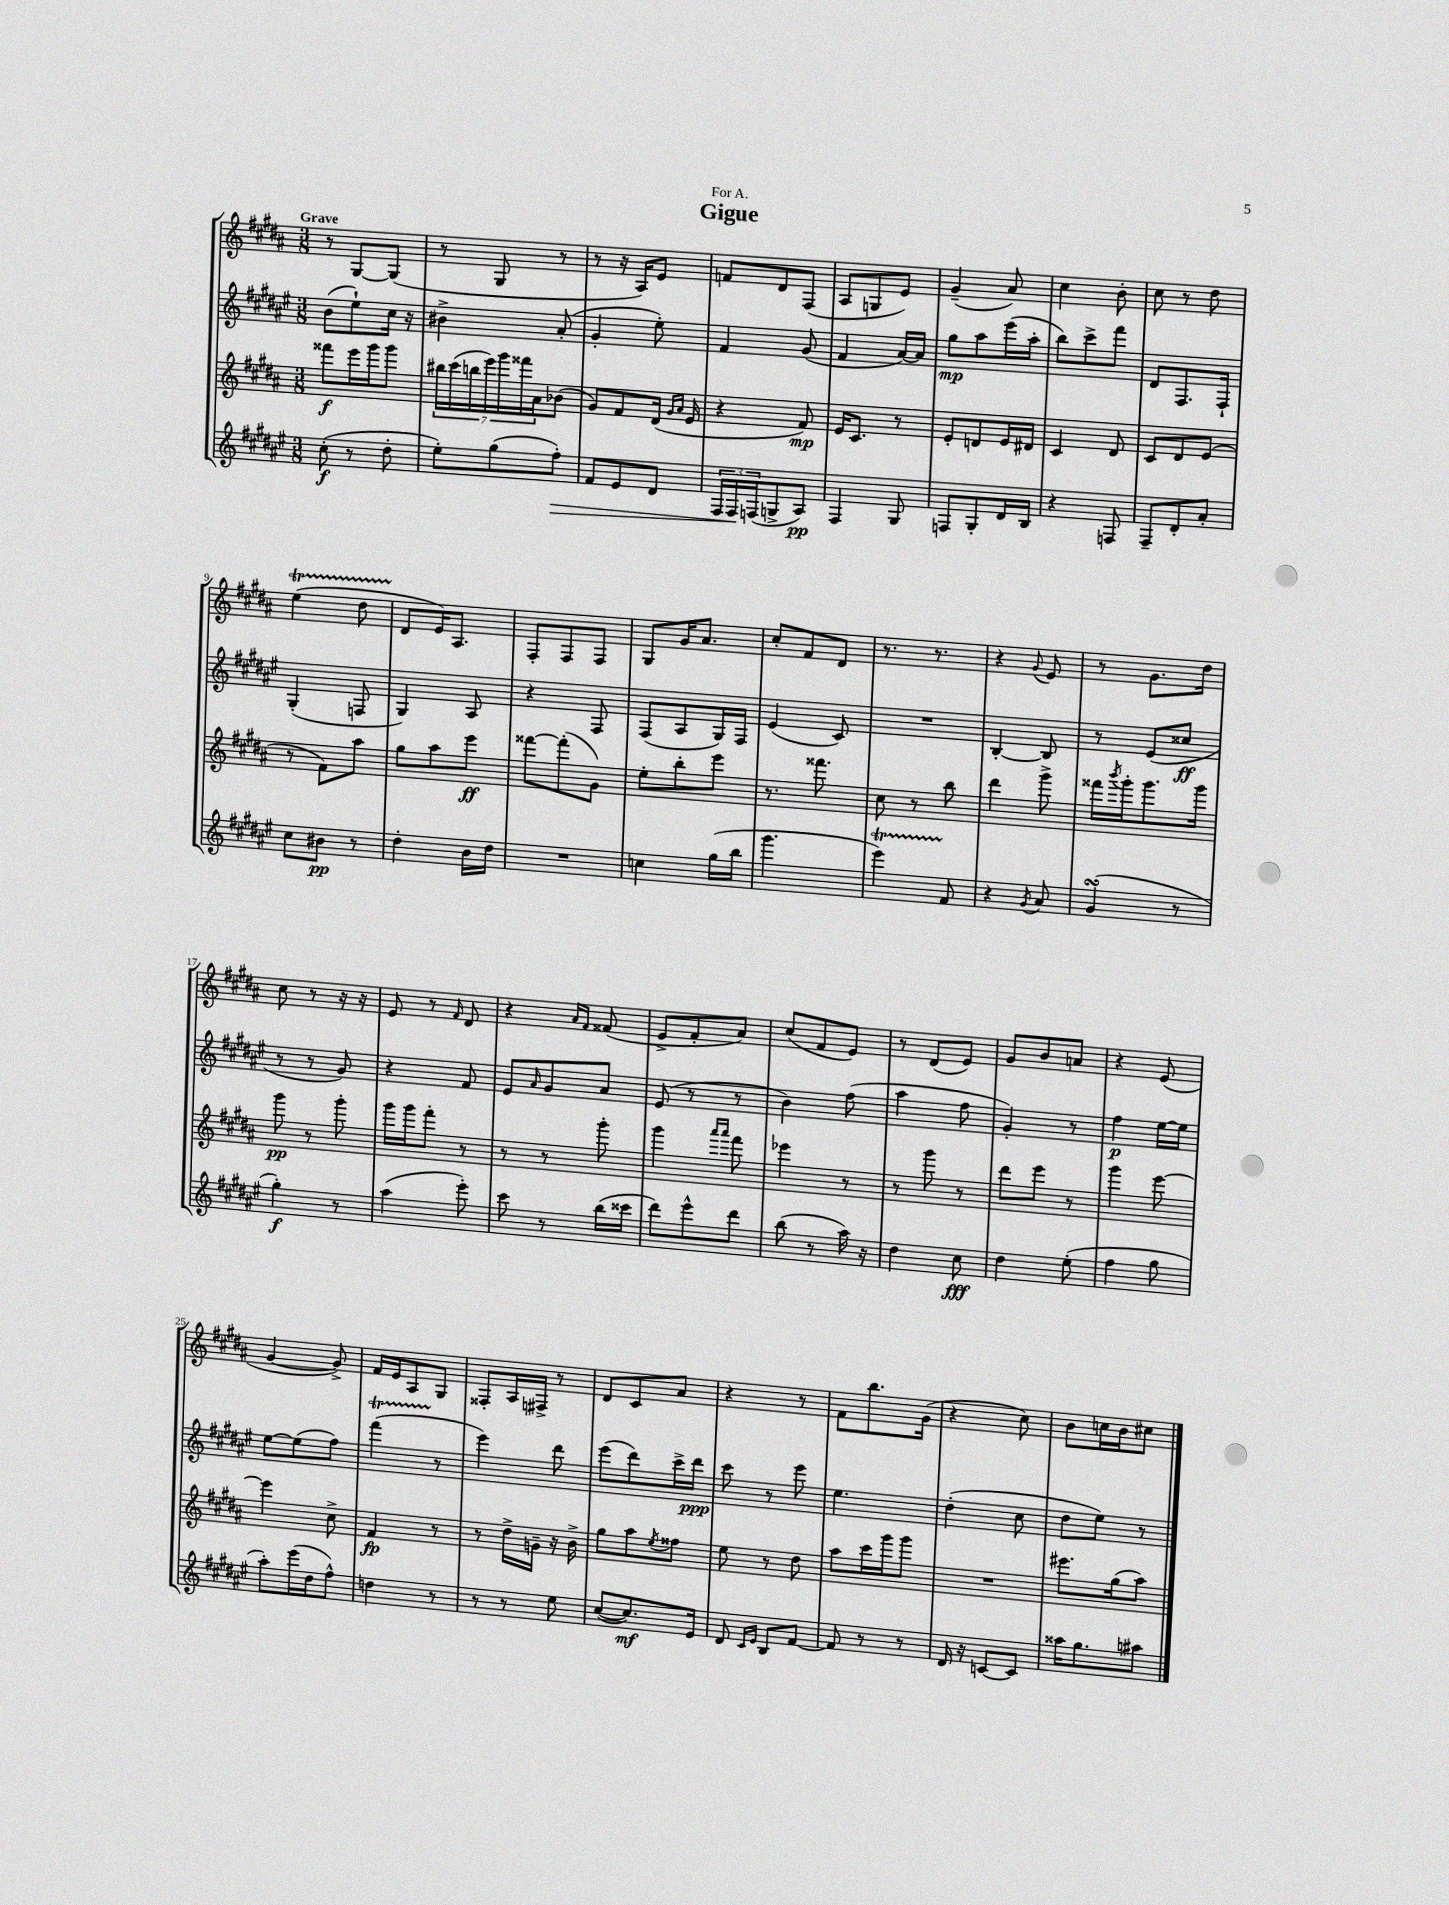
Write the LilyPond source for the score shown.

\header { title = "Gigue" dedication = "For A." }
<<
\new StaffGroup <<
\new Staff = "s0" {
    \clef treble \key b \major \numericTimeSignature \time 3/8 \tempo "Grave"
    r8 gis8~ gis8( |
    r8 gis8 r8 |
    r8 r16 ais16) e'8 |
    f'8 dis'8 fis8( |
    ais8 g8 e'8) |
    gis'4--( ais'8) |
    cis''4 b'8-. |
    cis''8 r8 dis''8 |
    e''4\startTrillSpan( dis''8 |
    dis'8\stopTrillSpan e'16) ais8. |
    fis8-. fis8 fis8 |
    gis8 gis'16 ais'8. |
    cis''8-. fis'8 dis'8 |
    r8. r8. |
    r4 \appoggiatura { gis'8 } e'8 |
    r8 gis'8. dis''16 |
    cis''8 r8 r16 r16 |
    e'8 r8 \grace { fis'16 } dis'8 |
    r4 \grace { ais'16 fis'16 } fisis'8( |
    e'8-> fis'8-. ais'8) |
    cis''8( fis'8 e'8) |
    r8 dis'8( e'8) |
    gis'8 b'8 a'8 |
    r4 e'8( |
    gis'4~ gis'8->) |
    fis'16 e'16 ais8 gis8 |
    fisis8-. ais16 fis16-> r8 |
    dis'8 cis'8 ais'8 |
    r4 r8 |
    fis'8 b''8. gis'16( |
    r4 cis''8) |
    b'8 c''16 b'16 cis''8 \bar "|." |
}
\new Staff = "s1" {
    \clef treble \key fis \major \numericTimeSignature \time 3/8
    b'8( eis''8-!) cis''16 r16 |
    bis'4-> ais'8-.( |
    gis'4-. eis''8-.) |
    fis'4 gis'8( |
    fis'4 ais'16~) ais'16 |
    gis''8\mp ais''8 eis'''16( ais''16-. |
    b''8) cis'''8-> fis'''8 |
    dis'8 fis8. fis16-! |
    gis4-.( f8 |
    gis4) ais8 |
    r4 fis8 |
    fis8( ais8 gis16) fis16 |
    eis'4( cis'8) |
    R4. |
    b4~-. b8 |
    r8 eis'8( cisis''8\ff |
    r8 r8 gis'8) |
    r4 fis'8 |
    eis'8 \grace { ais'16 } gis'8 ais'8 |
    eis'8( r8 r8 |
    b'4) fis''8( |
    ais''4 fis''8 |
    gis'4-.) r8 |
    fis''4\p eis''16~ eis''16 |
    eis''8~ eis''8( fis''8) |
    fis'''4\startTrillSpan( r8\stopTrillSpan |
    eis'''4) dis'''8 |
    eis'''8( dis'''8) cis'''16-> dis'''16\ppp |
    cis'''8 r8 eis'''8 |
    eis''4. |
    dis''4-.( cis''8 |
    dis''8 eis''8) r8 \bar "|." |
}
\new Staff = "s2" {
    \clef treble \key b \major \numericTimeSignature \time 3/8
    fisis'''8\f e'''16 gis'''16 gis'''8 |
    \tuplet 7/4 { bis''16 cis'''16( b''16 e'''16) gis'''16 fisis'''16 ais'16 } bes'8( |
    gis'8) fis'8 dis'16( \grace { gis'16 ais'16 } e'16 |
    r4 fis'8\mp) |
    e'16 cis'8. r8 |
    e'8-. d'8 e'16 dis'16 |
    cis'4 dis'8 |
    cis'8 dis'8 e'8( |
    r8 fis'8) ais''8 |
    gis''8 ais''8 e'''8\ff |
    fisis'''8~ fisis'''8-.( gis'8) |
    e''8-. b''8-. e'''8 |
    r8. fisis'''8. |
    cis''8 r8 b''8 |
    dis'''4 gis'''8-> |
    fisis'''16 \acciaccatura { b'''8 } gis'''16-. gis'''8. gis'''16 |
    gis'''8\pp r8 gis'''8-. |
    gis'''16 gis'''16 fis'''8-. r8 |
    r8 r8 gis'''8-. |
    gis'''4 \grace { ais'''16 ais'''16 } fis'''8 |
    ees'''4 r8 |
    r8 gis'''8 r8 |
    dis'''8 e'''8 r8 |
    gis'''4 e'''8~ |
    e'''4 cis''8-> |
    fis'4\fp r8 |
    r8 dis''16-> g'16-- r16 b'16-> |
    gis''8 ais''8 \acciaccatura { e''8 } fisis''8 |
    e''8 r8 dis''8 |
    ais''8 cis'''16 gis'''16 gis'''8 |
    R4. |
    eis'''8. gis''16( ais''8) \bar "|." |
}
\new Staff = "s3" {
    \clef treble \key fis \major \numericTimeSignature \time 3/8
    cis''8-.\f( r8 dis''8-. |
    eis''8-.) gis''8( fis''8-.\>) |
    fis'8 eis'8 dis'8 |
    \tuplet 3/2 { fis16 fis16\! f16( } g8-> ais8\pp) |
    fis4 gis8 |
    f8 gis8-. dis'16 b16 |
    r4 f8 |
    fis8-- dis'8-. ais'8-. |
    cis''8 bis'8\pp r8 |
    dis''4-. b'16 dis''16 |
    R4. |
    c''4 gis''16( b''16 |
    gis'''4. |
    eis'''4\startTrillSpan) fis'8\stopTrillSpan |
    r4 \acciaccatura { gis'8 } ais'8 |
    gis'4\turn( r8 |
    gis''4-.\f) r8 |
    ais''4( eis'''8-.) |
    cis'''8 r8 b''16( cisis'''16 |
    dis'''8) eis'''8-^ dis'''8 |
    b''8( r8 ais''16) r16 |
    dis''4 cis''8\fff |
    dis''4 eis''8-.( |
    fis''4 gis''8 |
    ais''8-.) eis'''16( dis''16 fis''8-^) |
    d''4 r8 |
    r8 r8 eis''8 |
    cis''8~( cis''8.\mf) eis'16 |
    dis'8 \grace { cis'16 eis'16 } b8 fis'8~ |
    fis'8 r8 r8 |
    dis'16 r16 c'8~ c'8 |
    aisis''16 gis''8. ais''8 \bar "|." |
}
>>
>>
